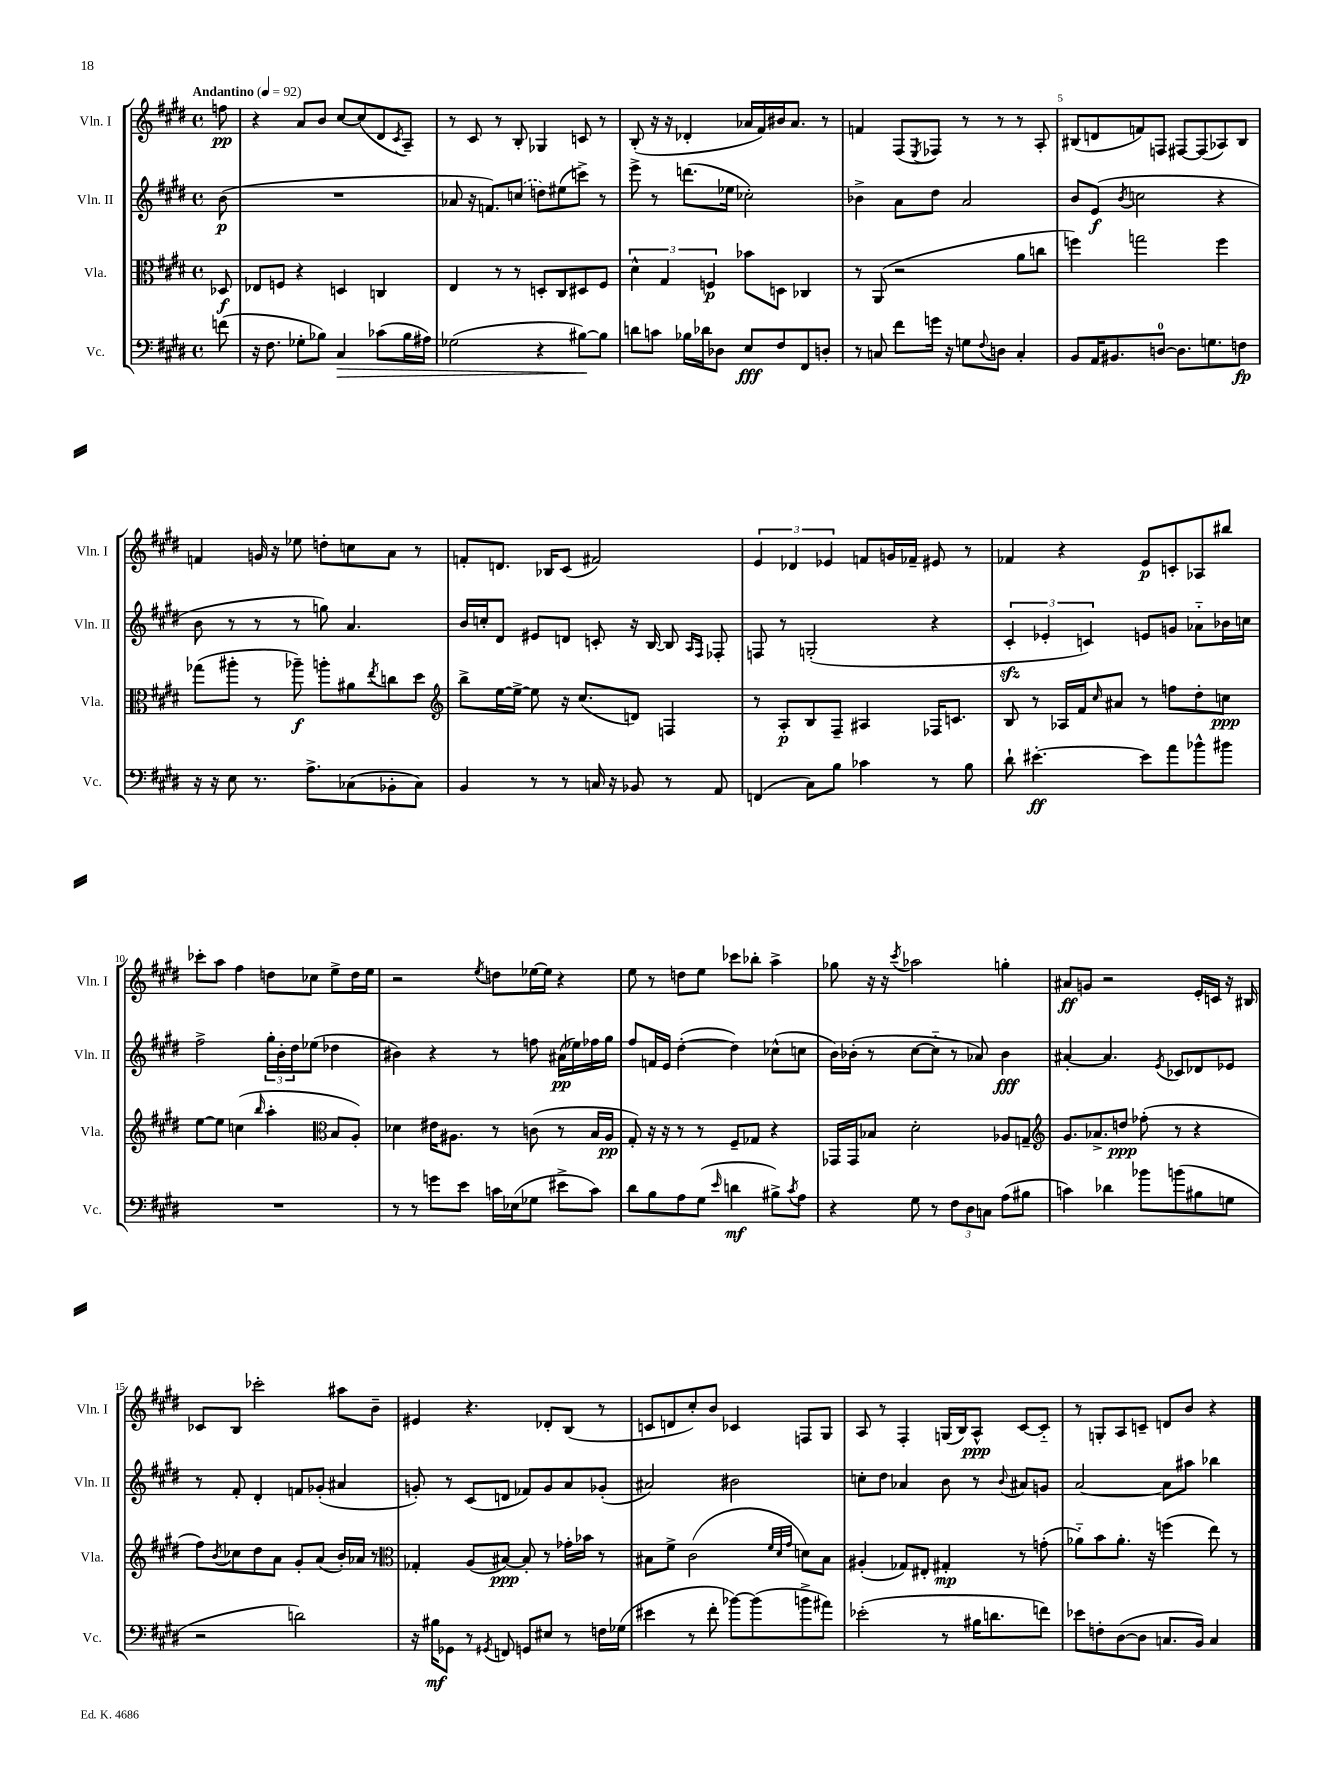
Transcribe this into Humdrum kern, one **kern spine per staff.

**kern	**kern	**kern	**kern
*staff4	*staff3	*staff2	*staff1
*clefF4	*clefC3	*clefG2	*clefG2
*k[f#c#g#d#]	*k[f#c#g#d#]	*k[f#c#g#d#]	*k[f#c#g#d#]
*M4/4	*M4/4	*M4/4	*M4/4
*met(c)	*met(c)	*met(c)	*met(c)
*MM92	*MM92	*MM92	*MM92
(8f	8D-	(8b	8ff
=	=	=	=
16r	8E-	1r	4r
8.F#	.	.	.
.	8F	.	.
8G-'	4r	.	8a
8B-)	.	.	8b
4C#	4D	.	[8cc#
.	.	.	(8cc#]
(8c-	4C	.	8d#
.	.	.	8qc#
16B-	.	.	8A~)
16A#)	.	.	.
=	=	=	=
(2G-	4E	8a-	8r
.	.	16r	8c#
.	.	8.f)	.
.	8r	.	8r
.	8r	(8cc	8B'
4r	8D'	8dd)	4G-
.	8C#	(8ee#	.
[8B#)	8D#	8ccc^)	8c
8B#]	8F#	8r	8r
=	=	=	=
8d	6d#^^	8eee^	(8B'
8c	.	8r	16r
.	6G#	.	.
.	.	.	16r
16B-	.	(8.ddd	4d-'
16d-	.	.	.
.	6F	.	.
8D-	.	.	.
.	.	16ee-	.
8E	8b-	2cc-')	16a-
.	.	.	16f#)
8F#	8D	.	16b#
.	.	.	8.a-
8FF#	4C-	.	.
8D'	.	.	8r
=	=	=	=
8r	8r	4b-^	4f
8C	(8AA	.	.
8f#	2r	8a	(8F#
.	.	.	8qE
16g	.	8dd#	8F-)
16r	.	.	.
8G	.	2a	8r
8qqF#	.	.	.
8D	.	.	8r
4C'	8a	.	8r
.	8cc	.	8A'
=	=	=	=
8BB	4ff)	8b	(8B#
16AA	.	(8e	8d
8.BB#	.	.	.
.	.	8qb	.
.	2gg	2cc	8f)
[8D	.	.	8F
8.D]	.	.	[8F#
.	.	.	(8F#]
8.G	.	.	.
.	4ff	4r	8A-)
8F	.	.	8B#
=	=	=	=
16r	(8gg-	8b	4f
16r	.	.	.
8E	8aa#'	8r	.
8.r	8r	8r	16g
.	.	.	16r
.	8aa-~)	8r	8ee-
8.A^	.	.	.
.	8aa'	8gg)	8dd'
(8C-	8a#	4.a	8cc
.	8qee	.	.
8BB-'	8cc	.	8a
8C-)	8dd#	.	8r
=	=	=	=
*	*clefG2	*	*
4BB	8bb^	16b	8f'
.	.	16cc'	.
.	[16ee	8d#	8.d
.	16ee^_	.	.
8r	8ee]	8e#	.
.	.	.	16B-
8r	16r	8d	(8c#
.	(8.cc#	.	.
16C	.	8c'	2f#)
16r	.	.	.
8BB-	8d)	16r	.
.	.	[16B	.
8r	4F	8B]	.
.	.	16qqA	.
.	.	16qqF#	.
8AA	.	8F-'	.
=	=	=	=
(4FF	8r	8F	6e
.	8A'	8r	.
.	.	.	6d-
8C#)	8B	(2G'	.
.	.	.	6e-
8B	8F#~	.	.
4c-	4A#	.	8f
.	.	.	16g
.	.	.	16f-~
8r	16F-	4r	8e#
.	8.c	.	.
8B	.	.	8r
=	=	=	=
8d#`	8B	6c#'	4f-
[4.e#'	8r	.	.
.	.	6e-'	.
.	16A-	.	4r
.	16f#	.	.
.	.	6c)	.
.	16qqcc#	.	.
.	8a#	.	.
8e#]	8r	8e	8e
8a	8ff	8g	8c'
8b-^^	8dd#'	8a-'~	8A-
8b#	8cc	16b-	8bb#
.	.	16cc	.
=	=	=	=
1r	[8ee	2ff#^	8ccc-'
.	8ee]	.	8aa
.	(4cc	.	4ff#
.	16qqbb	.	.
.	4aa'	24gg#'	8dd
.	.	24b'	.
.	.	24dd#	.
.	.	(8ee-	8cc-
*	*clefC3	*	*
.	8B	4dd-	8ee^
.	8A')	.	16dd
.	.	.	16ee
=	=	=	=
8r	4d-	4b#)	2r
8r	.	.	.
8g	16e#	4r	.
.	8.A#	.	.
8e	.	.	.
.	.	.	8qee
16c	8r	8r	8dd
(16E-	.	.	.
8G-	(8c	8ff	[16ee-
.	.	.	16ee-]
8e#^	8r	(16a#	4r
.	.	16ee-)	.
8c)	16B	16ff-	.
.	16A#	16gg#	.
=	=	=	=
8d#	8G#')	8ff#	8ee
8B	16r	16f	8r
.	16r	16e	.
8A	8r	([4dd#'	8dd
(8G#	8r	.	8ee
16qqe	.	.	.
4d	8F#~	4dd#])	8ccc-
.	8G-	.	8bb-'
8B#^)	4r	(8cc-^^	4aa^
8qc#	.	.	.
8A	.	8cc	.
=	=	=	=
4r	16GG-	16b)	8gg-
.	16GG-	(16b-'	.
.	8B-	8r	16r
.	.	.	16r
.	.	.	8qccc#
8G#	2d#'	[8cc#	2aa-
8r	.	8cc#'~]	.
12F#	.	8r	.
12D#	.	.	.
.	.	8a-)	.
12C	.	.	.
(8A	8A-	4b-	4gg'
8B#	8G~	.	.
=	=	=	=
*	*clefG2	*	*
4c)	8.g#	[4a#'	8a#
.	.	.	8g
.	8.a-^	.	.
4d-	.	4.a#]	2r
.	8dd	.	.
8b-	(8ff-'	.	.
.	.	8qe	.
(8b	8r	8c-	.
8B#	4r	8d-	16e'
.	.	.	16c
8G	.	8e-	16r
.	.	.	16B#
=	=	=	=
2r	8ff#)	8r	8c-
.	8qb	.	.
.	8cc-	8f#'	8B
.	8dd#	4d#'	2ccc-'
.	8a	.	.
2d)	8g#'	8f	.
.	(8a	(8g-'	.
.	16b')	4a#	8aa#
.	16a-	.	.
.	8r	.	8b~
=	=	=	=
*	*clefC3	*	*
16r	4G-'	8g')	4e#
16B#	.	.	.
8GG-	.	8r	.
8r	(8A	(8c#	4.r
8qGG#	.	.	.
8FF	[8B#)	8d	.
8GG	8B#']	8f-)	.
8E#	8r	8g	8d-'
8r	16g-'	8a	(8B
.	16b-	.	.
16F	8r	(8g-'	8r
(16G-	.	.	.
=	=	=	=
4e#	8B#	2a#)	8c
.	8f#^	.	8d
8r	(2c#	.	8cc#')
8f#'	.	.	8b
[8b-)	.	2b#	4c-
(8b-]	.	.	.
.	32qqf#	.	.
.	32qqd#	.	.
.	32qqg#	.	.
8b^	8d)	.	8F
8a#)	8B#	.	8G#
=	=	=	=
(2e-'	(4A#'	8cc'	8A
.	.	8dd#	8r
.	8G-)	4a-	4F#'
.	8E#'	.	.
8r	4G#'	8b	(16G
.	.	.	16B)
16B#	.	8r	8A^^
8.d	.	.	.
.	.	8qqb	.
.	8r	8a#	[8c#
8f)	(8g'	8g	8c#'~]
=	=	=	=
8e-	8a-'~)	[2a	8r
8F'	8b	.	8G'
([8D#	8.a-'	.	8A
8D#]	.	.	8c~
.	16r	.	.
8.C	(4ff	8a]	8d
.	.	8aa#	8b
16BB)	.	.	.
4C	8ee)	4bb-	4r
.	8r	.	.
==	==	==	==
*-	*-	*-	*-
